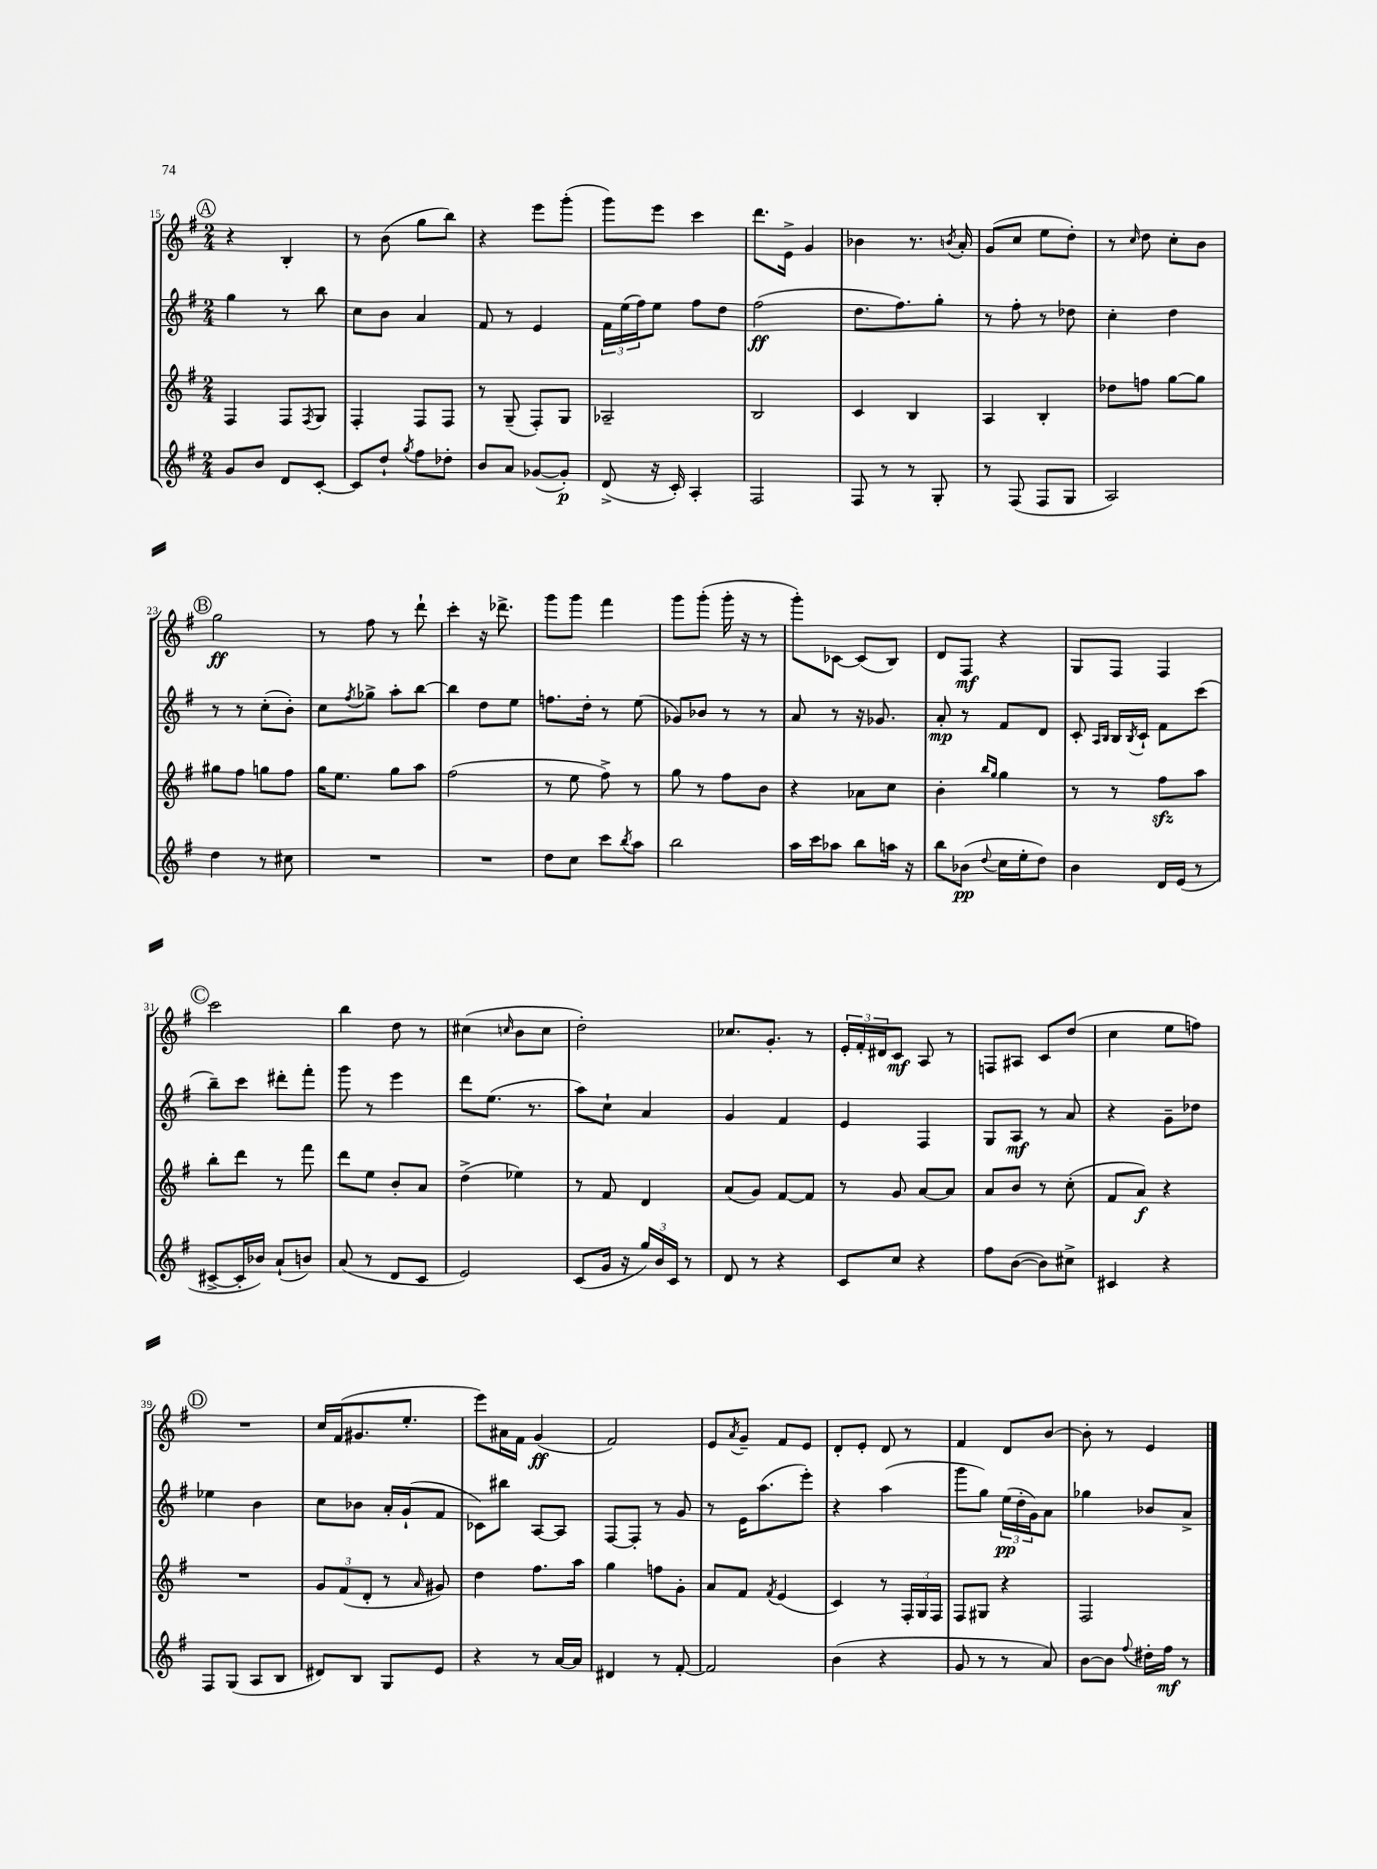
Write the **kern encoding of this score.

**kern	**kern	**kern	**kern
*staff4	*staff3	*staff2	*staff1
*clefG2	*clefG2	*clefG2	*clefG2
*k[f#]	*k[f#]	*k[f#]	*k[f#]
*M2/4	*M2/4	*M2/4	*M2/4
8g	4F#	4gg	4r
8b	.	.	.
8d	8F#	8r	4B'
.	8qF#	.	.
[8c'	8G	8bb	.
=	=	=	=
8c]	4F#'	8cc	8r
8dd`	.	8b	(8b
8qgg	.	.	.
8ff#	8F#	4a	8gg
8dd-'	8F#	.	8bb)
=	=	=	=
8b	8r	8f#	4r
8a	(8G~	8r	.
([8g-	8F#')	4e	8eee
8g-'])	8G	.	(8ggg'
=	=	=	=
(8d^	2A-~	24f#	8ggg)
.	.	(24ee	.
.	.	24ff#)	.
16r	.	8ee	8eee
16c')	.	.	.
4A'	.	8ff#	4ccc
.	.	8dd	.
=	=	=	=
2F#	2B	(2ff#	8.ddd
.	.	.	16e^
.	.	.	4g
=	=	=	=
8F#	4c	8.dd	4b-
8r	.	.	.
.	.	8.ff#)	.
8r	4B	.	8.r
8G'	.	8gg'	.
.	.	.	8qb
.	.	.	16a'
=	=	=	=
8r	4A	8r	(8g
(8F#	.	8ff#'	8cc
8F#	4B'	8r	8ee
8G	.	8dd-	8dd')
=	=	=	=
2A)	8dd-	4cc'	8r
.	.	.	16qqcc
.	8ff	.	8dd
.	[8gg	4dd	8cc'
.	8gg]	.	8b
=	=	=	=
4dd	8gg#	8r	2gg
.	8ff#	8r	.
8r	8gg	(8cc'	.
8cc#	8ff#	8b')	.
=	=	=	=
2r	16gg	8cc	8r
.	8.ee	.	.
.	.	8qff#	.
.	.	8gg-^	8ff#
.	8gg	8aa'	8r
.	8aa	[8bb	8ddd`
=	=	=	=
2r	(2ff#	4bb]	4ccc'
.	.	8dd	16r
.	.	.	8.ddd-^
.	.	8ee	.
=	=	=	=
8dd	8r	8.ff	8ggg
8cc	8ee	.	8ggg
.	.	16dd'	.
8ccc	8ff#^)	8r	4fff#
8qbb	.	.	.
8aa	8r	(8ee	.
=	=	=	=
2bb	8gg	8g-)	8ggg
.	8r	8b-	(8ggg'
.	8ff#	8r	16ggg'
.	.	.	16r
.	8b	8r	8r
=	=	=	=
16aa	4r	8a	8ggg')
16ccc	.	.	.
8aa-	.	8r	[8c-
8bb	8a-	16r	(8c-]
.	.	8.g-	.
16aa	8cc	.	8B)
16r	.	.	.
=	=	=	=
8bb	4b'	8a'	8d
(8b-	.	8r	8F#
.	16qqbb	.	.
8qqdd	16qqgg	.	.
16cc	4gg	8f#	4r
16ee'	.	.	.
8dd)	.	8d	.
=	=	=	=
4b	8r	8c'	8G
.	.	16qqA	.
.	.	16qqB	.
.	8r	16B	8F#
.	.	8qB	.
.	.	16c`	.
16d	8ff#	8f#	4F#
(16e	.	.	.
8r	8aa	(8ccc	.
=	=	=	=
[8c#^	8bb'	8bb~)	2ccc
16c#']	8ddd	8ccc	.
16b-)	.	.	.
(8a`	8r	8ddd#'	.
8b)	8fff#	8fff#'	.
=	=	=	=
(8a	8ddd	8ggg	4bb
8r	8ee	8r	.
8d	8b'	4eee	8dd
8c	8a	.	8r
=	=	=	=
2e)	(4dd^	8ddd	(4cc#
.	.	(8.ee	.
.	.	.	16qqcc
.	4ee-)	.	8b
.	.	8.r	.
.	.	.	8cc
=	=	=	=
(8c	8r	8aa)	2dd')
16g	8f#	8cc`	.
16r	.	.	.
24gg)	4d	4a	.
24b	.	.	.
24c	.	.	.
8r	.	.	.
=	=	=	=
8d	(8a	4g	8.cc-
8r	8g)	.	.
.	.	.	8.g'
4r	[8f#	4f#	.
.	8f#]	.	8r
=	=	=	=
8c	8r	4e	24e'
.	.	.	24f#'
.	.	.	24d#
8cc	8g	.	8c
4r	[8a	4F#	8A
.	8a]	.	8r
=	=	=	=
8ff#	8a	8G	8F
([8b	8b	8A	8A#
8b])	8r	8r	8c
8cc#^	(8cc'	8a	(8dd
=	=	=	=
4c#	8f#	4r	4cc
.	8a)	.	.
4r	4r	8g~	8ee
.	.	8dd-	8ff)
=	=	=	=
8F#	2r	4ee-	2r
(8G	.	.	.
8A	.	4b	.
8B	.	.	.
=	=	=	=
8d#)	12g	8cc	16cc
.	.	.	(16f#
.	(12f#	.	.
8B	.	8b-	8.g#
.	12d'	.	.
8G	8r	16a'	.
.	.	(16g`	8.ee'
.	16qqa	.	.
8e	8g#)	8f#	.
=	=	=	=
4r	4dd	8c-)	8eee)
.	.	8bb#	16a#
.	.	.	16f#
8r	8.ff#	[8A	(4g
[16a	.	8A]	.
16a]	16aa	.	.
=	=	=	=
4d#	4gg	[8F#	2f#)
.	.	8F#']	.
8r	8ff	8r	.
[8f#'	8g'	8g	.
=	=	=	=
2f#]	8a	8r	8e
.	.	.	8qa
.	8f#	16e	8g~
.	.	(8.aa	.
.	8qf#	.	.
.	(4e	.	8f#
.	.	8eee')	8e
=	=	=	=
(4b	4c)	4r	8d'
.	.	.	8e'
4r	8r	(4aa	8d
.	24F#'	.	8r
.	24G	.	.
.	24F#	.	.
=	=	=	=
8g	8F#	8ggg	4f#
8r	8G#	8gg)	.
8r	4r	(24ee	8d
.	.	24dd'	.
.	.	24g)	.
8a)	.	8a	[8b
=	=	=	=
[8b	2F#	4gg-	8b']
8b]	.	.	8r
8qqff#	.	.	.
16dd#'	.	8b-	4e
16ff#	.	.	.
8r	.	8a^	.
==	==	==	==
*-	*-	*-	*-
